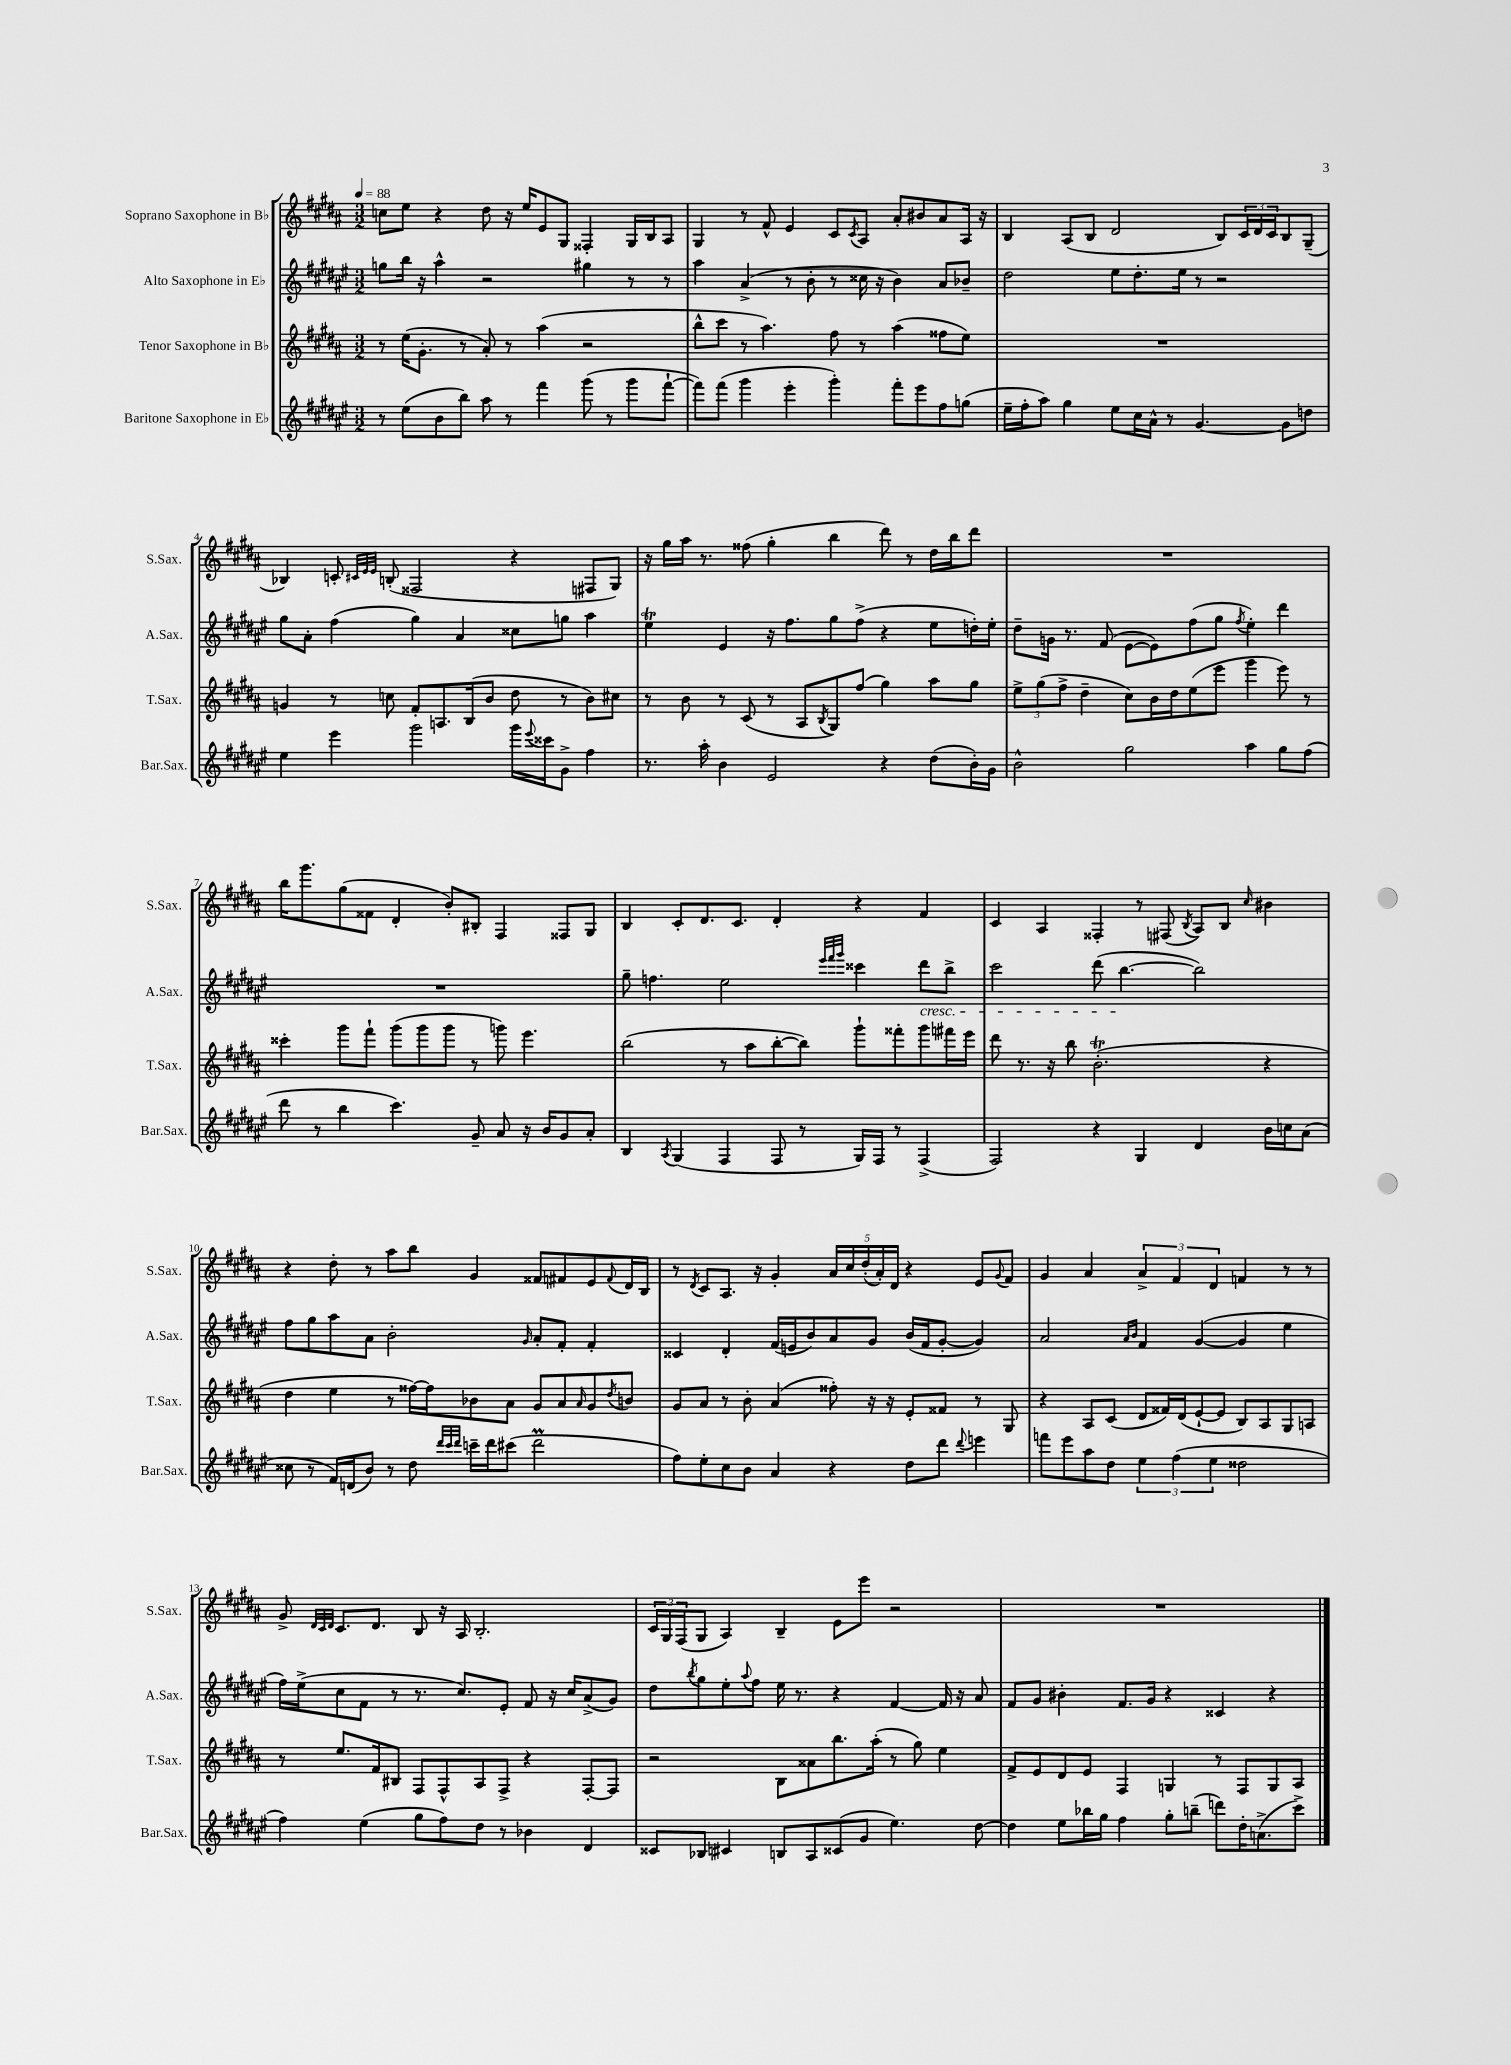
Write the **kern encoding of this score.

**kern	**kern	**kern	**kern
*staff4	*staff3	*staff2	*staff1
*clefG2	*clefG2	*clefG2	*clefG2
*k[f#c#g#d#a#e#]	*k[f#c#g#d#a#]	*k[f#c#g#d#a#e#]	*k[f#c#g#d#a#]
*M3/2	*M3/2	*M3/2	*M3/2
*MM88	*MM88	*MM88	*MM88
8r	8r	8gg	8cc
(8ee#	(16ee	16bb	8ee
.	8.g#'	16r	.
8b	.	4aa#^^	4r
8bb)	8r	.	.
8aa#	8a#')	2r	8dd#
8r	8r	.	16r
.	.	.	16ee
4fff#	(4aa#	.	8e
.	.	.	8G#
(8ggg#	2r	4gg#	4F##'
8r	.	.	.
8ggg#	.	8r	16G#
.	.	.	16B
[8fff#`	.	8r	8A#
=	=	=	=
8fff#])	8bb^^	4aa#	4G#
(8fff#	8ccc#	.	.
4ggg#	8r	(4a#^	8r
.	4.aa#)	.	8f#^^
4eee#'	.	8r	4e
.	.	8b'	.
4ggg#')	8ff#	8r	8c#
.	.	.	8qc#
.	8r	16cc##	8A#
.	.	16r	.
8fff#'	(4aa#	4b)	8a#'
8eee#	.	.	8b#
8ff#	8ff##	8a#	8a#
(8gg	8ee)	8b-~	16A#
.	.	.	16r
=	=	=	=
16ee#~	1.r	2dd#	4B
16ff#'	.	.	.
8aa#)	.	.	.
4gg#	.	.	(8A#
.	.	.	8B
8ee#	.	8ee#	2d#
16cc#	.	8.dd#'	.
16a#^^	.	.	.
8r	.	.	.
.	.	16ee#	.
[4.g#	.	8r	.
.	.	2r	8B)
.	.	.	24c#
.	.	.	24d#
.	.	.	24c#
8g#]	.	.	8B
8dd	.	.	(8G#~
=	=	=	=
4ee#	4g	8gg#	4B-)
.	.	8a#'	.
4eee#	8r	(4ff#	8c'
.	.	.	32qqc#
.	.	.	32qqe
.	.	.	32qqe
.	8cc	.	(8B'
2ggg#	8f#'	4gg#)	2F##
.	8.A	.	.
.	.	4a#	.
.	(16B	.	.
.	8b	.	.
16ggg#	8dd#	8cc##	4r
8qqeee#	.	.	.
16ccc##	.	.	.
8g#^	8r	8gg	.
4ff#	8b)	4aa#	8F#
.	8cc#	.	8G#)
=	=	=	=
8.r	8r	4ee#	16r
.	.	.	16gg#
.	8b	.	16aa#
16aa#'	.	.	8.r
4b	8r	4e#	.
.	(8c#	.	(8ff##
2e#	8r	16r	4gg#'
.	.	8.ff#	.
.	8A#	.	.
.	8qB	.	.
.	8G#)	8gg#	4bb
.	(8ff#	(8ff#^	.
4r	4gg#)	4r	8ddd#)
.	.	.	8r
(8dd#	8aa#	8ee#	16dd#
.	.	.	16bb
16b')	8gg#	16dd')	8ddd#
16g#	.	16ee#'	.
=	=	=	=
2b^^	12ee^	8dd#~	1.r
.	(12gg#	.	.
.	.	16g	.
.	12ff#^	.	.
.	.	8.r	.
.	4dd#~	.	.
.	.	(8f#	.
2gg#	8cc#)	[8e#	.
.	16b	8e#])	.
.	16dd#	.	.
.	(8ee	(8ff#	.
.	8eee	8gg#	.
.	.	8qff#	.
4aa#	4ggg#	4ee#')	.
8gg#	8eee)	4ddd#	.
(8ff#	8r	.	.
=	=	=	=
8ddd#	4ccc##'	1.r	16bb
.	.	.	8.ggg#
8r	.	.	.
4bb	8ggg#	.	(8gg#
.	8fff#`	.	8f##
4.ccc#)	(8ggg#	.	4d#'
.	8ggg#	.	.
.	8ggg#	.	8b')
8g#~	8r	.	8B#'
8a#	8ggg)	.	4F#
16r	4.eee	.	.
16b	.	.	.
8g#	.	.	8F##
8a#'	.	.	8G#
=	=	=	=
4B	(2bb	8gg#~	4B
.	.	4.ff	.
8qA#	.	.	.
(4G#	.	.	8c#'
.	.	.	8.d#
4F#	8r	2ee#	.
.	.	.	8.c#
.	8aa#	.	.
8F#	[8bb'	.	4d#'
8r	8bb])	.	.
.	.	32qqeee#	.
.	.	32qqfff#	.
.	.	32qqggg#	.
16G#)	8ggg#`	4ccc##	4r
16F#	.	.	.
8r	8fff##'	.	.
(4F#^	8ggg#	8ddd#	4f#
.	16fff#	8bb^	.
.	16eee	.	.
=	=	=	=
2F#)	8ddd#	2ccc#	4c#
.	8.r	.	.
.	.	.	4A#
.	16r	.	.
.	8bb	.	.
4r	(2.b'	(8ddd#	4F##'
.	.	[4.bb	.
4G#	.	.	8r
.	.	.	(8F#
.	.	.	8qB
4d#	.	2bb])	8A#)
.	.	.	8B
.	.	.	16qqcc#
16b	4r	.	4b#
16cc	.	.	.
(8a#	.	.	.
=	=	=	=
8cc##	4dd#	8ff#	4r
8r	.	8gg#	.
16f#)	4ee	8aa#	8dd#'
(16d	.	.	.
8b)	.	8a#	8r
8r	8r	2b'	8aa#
8dd#	[16ff##)	.	8bb
.	16ff##]	.	.
32qqddd#	.	.	.
32qqccc#	.	.	.
32qqddd#	.	.	.
16ccc~	8b-	.	4g#
16ddd#	.	.	.
(8ccc#	8a#	.	.
.	.	16qqg#	.
2ddd#	8g#	8a#'	8f##
.	8a#	8f#'	8f#
.	16qqa#	.	.
.	8g#	4f#'	8e
.	8qdd#	.	8qqf#
.	8b	.	16d#
.	.	.	16B
=	=	=	=
8ff#)	8g#	4c##	8r
.	.	.	8qd#
8ee#'	8a#	.	8c#
8cc#	8r	4d#'	8.A#
8b	8b'	.	.
.	.	.	16r
4a#	(4a#	(16f#	4g#'
.	.	16e	.
.	.	8b)	.
4r	8ff##')	8a#	20a#
.	.	.	20cc#
.	.	.	(20dd#'
.	16r	8g#	.
.	.	.	20a#')
.	16r	.	.
.	.	.	20d#
8dd#	8e'	(16b	4r
.	.	16f#	.
8ddd#	8f##	[8g#'	.
8qqddd#	.	.	.
4eee	8r	4g#])	8e
.	.	.	8qqg#
.	8G#	.	8f#
=	=	=	=
8fff	4r	2a#	4g#
8eee#	.	.	.
8aa#	8A#	.	4a#
8dd#	(8c#	.	.
.	.	16qqa#	.
.	.	16qqb	.
6ee#	8d#	4f#	6a#^
.	16f##)	.	.
(6ff#	.	.	6f#
.	(16d#	.	.
.	[8e`	([4g#	.
6ee#	.	.	6d#
.	8e]	.	.
2dd##	8B)	4g#]	4f
.	8A#	.	.
.	8G#	4ee#	8r
.	8A	.	8r
=	=	=	=
4ff#)	8r	16ff#)	8g#^
.	.	(16ee#^	.
.	.	.	32qqd#
.	.	.	32qqc#
.	.	.	32qqd#
.	8.ee	8cc#	8.c#
(4ee#	.	8f#	.
.	16f#	.	8.d#
.	8B#	8r	.
8gg#	8F#	8.r	8B
8ff#)	8F#^^	.	16r
.	.	8.cc#)	16A#
8dd#	8A#	.	2.B'
8r	8F#^	8e#'	.
4b-	4r	8f#	.
.	.	16r	.
.	.	16cc#	.
4d#	[8F#'	(8a#^	.
.	8F#]	8g#)	.
=	=	=	=
8c##	2r	8dd#	24c#
.	.	.	24G#
.	.	.	(24F#
.	.	8qbb	.
8B-	.	8gg#	8G#
4c#	.	8ee#'	4A#)
.	.	8qqaa#	.
.	.	8ff#	.
8B	8B	16ee#	4B~
.	.	8.r	.
8A#	8a##	.	.
(8c##	8.bb	4r	8e
8g#	.	.	8eee
.	(16aa#'	.	.
4.ee#)	8r	[4f#	2r
.	8gg#)	.	.
.	4ee	16f#]	.
.	.	16r	.
[8dd#	.	8a#	.
=	=	=	=
4dd#]	8f#^	8f#	1.r
.	8e	8g#	.
8ee#	8d#	4b#'	.
16bb-	8e	.	.
16gg#	.	.	.
4ff#	4F#	8.f#	.
.	.	16g#	.
8gg#'	4G	4r	.
(8bb~	.	.	.
8ddd)	8r	4c##	.
16dd#'	8F#	.	.
(8.a^	.	.	.
.	8G	4r	.
8ccc#^)	8A#	.	.
==	==	==	==
*-	*-	*-	*-
